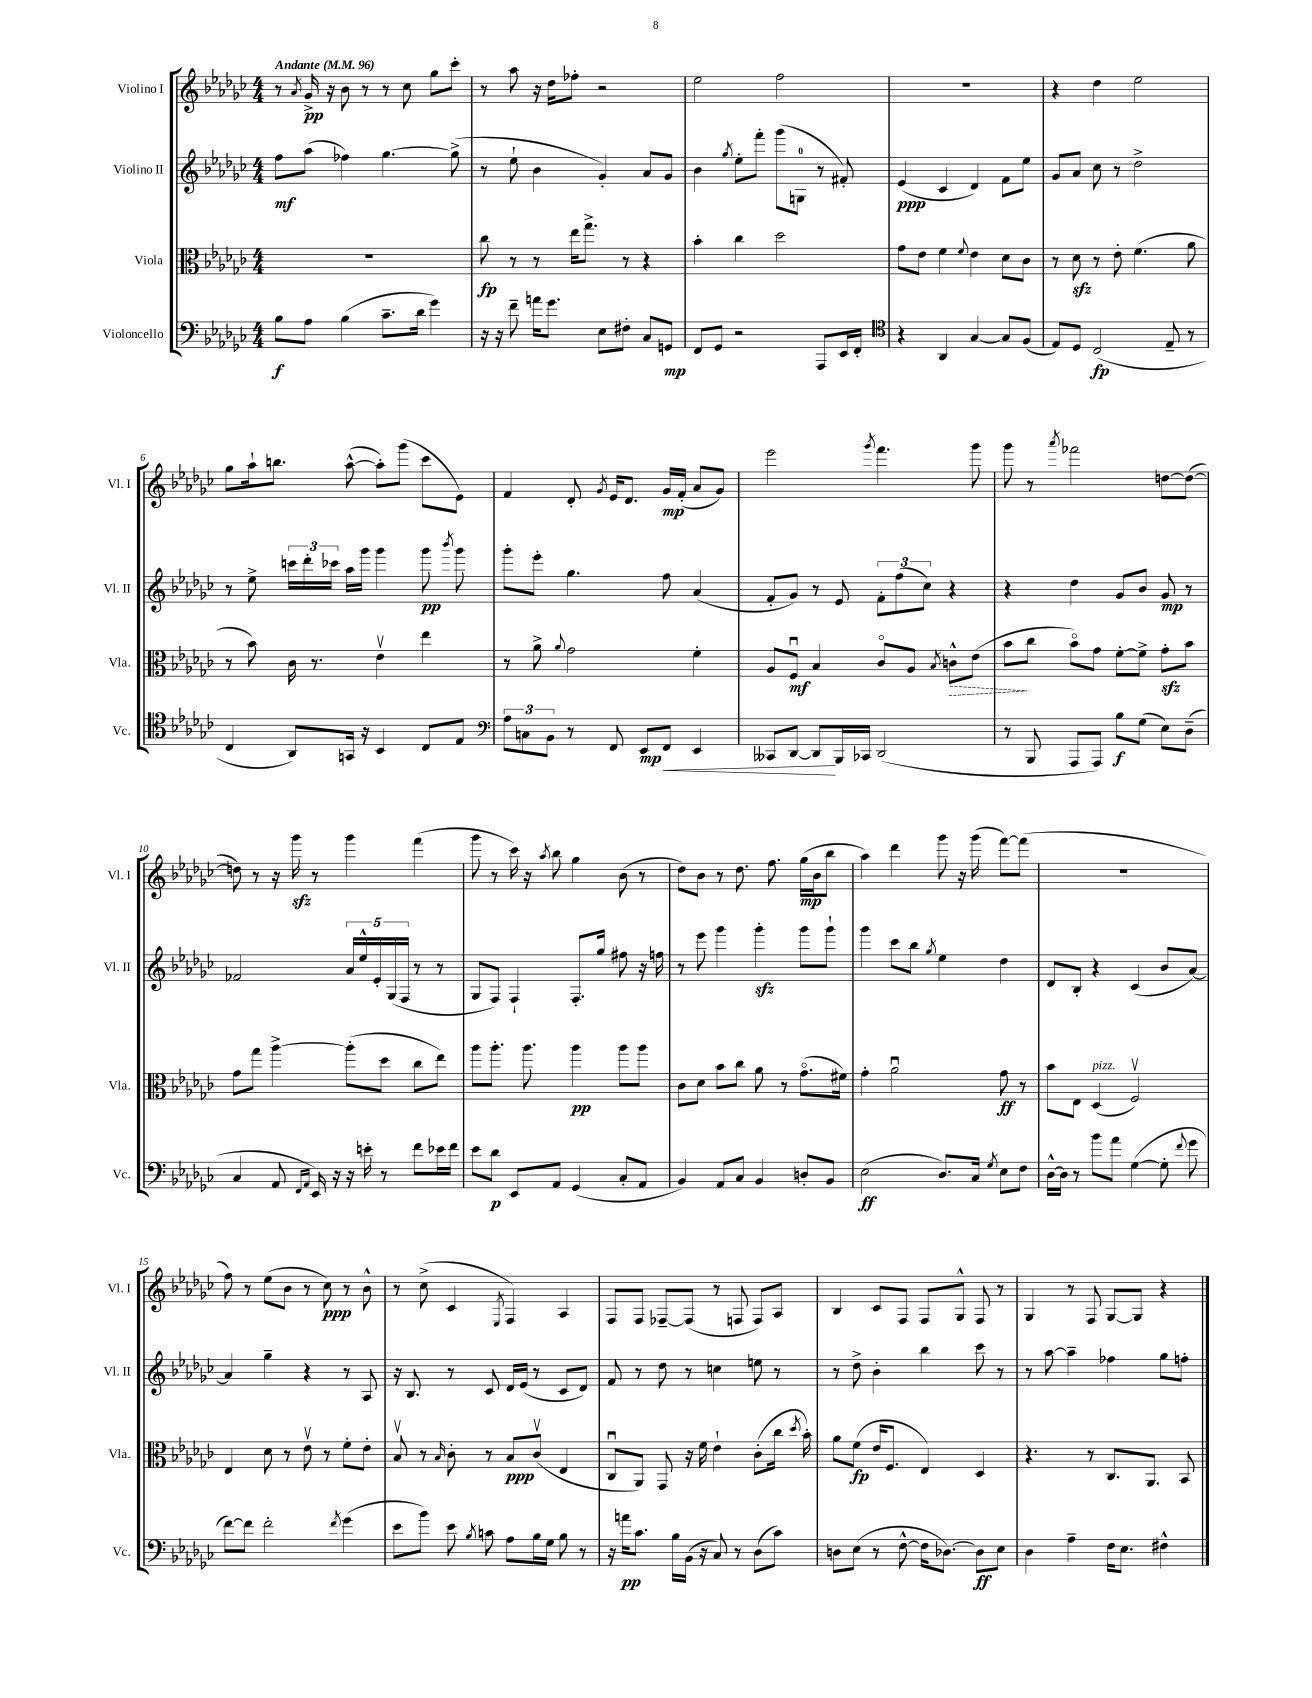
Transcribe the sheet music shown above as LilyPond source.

<<
\new StaffGroup <<
\new Staff = "s0" \with { instrumentName = "Violino I" shortInstrumentName = "Vl. I" } {
    \clef treble \key ges \major \numericTimeSignature \time 4/4 \tempo "Andante" 4 = 96
    \autoBeamOff r8 \acciaccatura { aes'8 } ges'16->\pp r16 bes'8 r8 r8 ces''8 ges''8[ ces'''8]-. |
    r8 aes''8 r16 des''16[ fes''8]-. r2 |
    ees''2 f''2 |
    R1 |
    r4 des''4 ees''2 |
    ges''8[ aes''16-! b''8.] aes''8~-^( aes''8[-.) ges'''8]( ces'''8[ ees'8]) |
    f'4 des'8-. \acciaccatura { ges'8 } ees'16[ des'8.] ges'16[\mp f'16]-.( aes'8[ ges'8]) |
    ees'''2 \acciaccatura { ges'''8 } f'''4. ges'''8 |
    ges'''8 r8 \acciaccatura { aes'''8 } fes'''2 d''8[~ d''8]~( |
    d''8) r8 r16 ges'''16\sfz r8 ges'''4 f'''4( |
    ges'''8 r8 ces'''16) r16 \acciaccatura { aes''8 } bes''8 ges''4 bes'8( r8 |
    des''8[) bes'8] r8 des''8. f''8. ges''16[\mp( bes'16 bes''8] |
    aes''4) des'''4 ges'''8 r16 ges'''16( f'''8[~) f'''8]( |
    R1 |
    f''8) r8 ees''8[( bes'8] r8 ces''8\ppp) r8 bes'8-^ |
    r8 ces''8->( ces'4 \acciaccatura { ees8 } f4) aes4 |
    f8[ f8] fes8[~-- fes8]( r8 f8 f8[) aes8] |
    bes4 ces'8[ f8] f8[ ges8]-^ f8 r8 |
    ges4 r8 f8 ges8[~ ges8] r4 \bar "|." |
}
\new Staff = "s1" \with { instrumentName = "Violino II" shortInstrumentName = "Vl. II" } {
    \clef treble \key ges \major \numericTimeSignature \time 4/4
    \autoBeamOff f''8[\mf aes''8]( fes''4) ges''4.~ ges''8->( |
    r8 ees''8-! bes'4 ges'4-.) aes'8[ ges'8] |
    bes'4 \acciaccatura { ges''8 } ees''8[-. f'''8]-. ges'''8[( g8]-0 r8 fis'8-.) |
    ees'4\ppp( ces'4 des'4) f'8[ ees''8] |
    ges'8[ aes'8] ces''8 r8 des''2-> |
    r8 ees''8-> \tuplet 3/2 { c'''16[ des'''16-. ces'''16] } aes''16[ ges'''16] ges'''4 ges'''8\pp \acciaccatura { bes'''8 } ges'''8 |
    ges'''8[-. ees'''8]-. ges''4. f''8 aes'4( |
    f'8[-. ges'8]) r8 ees'8 \tuplet 3/2 { f'8[-. f''8( ces''8]) } r4 |
    r4 des''4 ges'8[ bes'8] ges'8\mp r8 |
    fes'2 \tuplet 5/4 { aes'16[ ees''16-^ ees'16-. ges16( f16] } r8 r8 |
    ges8[ f8]) f4-! f8.[-. ges''16] fis''8 r16 f''16 |
    r8 ees'''8 ges'''4 ges'''4-.\sfz ges'''8[ ges'''8]-! |
    ges'''4 ces'''8[ bes''8] \acciaccatura { ges''8 } ees''4 des''4 |
    des'8[ bes8]-. r4 ces'4( bes'8[ aes'8]~) |
    aes'4 ges''4-- r4 r8 aes8 |
    r16 bes8. r8 ces'8 des'16[ ees'16]( r8 ces'8[ des'8]) |
    f'8 r8 des''8 r8 c''4 e''8 r8 |
    r8 des''8-> bes'4-. bes''4 ces'''8 r8 |
    r8 aes''8~ aes''4-- fes''4 ges''8[ f''8]-. \bar "|." |
}
\new Staff = "s2" \with { instrumentName = "Viola" shortInstrumentName = "Vla." } {
    \clef alto \key ges \major \numericTimeSignature \time 4/4
    \autoBeamOff R1 |
    ces''8\fp r8 r8 ees''16[ ges''8.]-> r8 r4 |
    bes'4-. ces''4 des''2 |
    ges'8[ ees'8] f'4 \appoggiatura { f'8 } ees'4 des'8[ ces'8] |
    r8 des'8\sfz r8 ees'8-. f'4.( aes'8 |
    r8 bes'8) ces'16 r8. ees'4\upbow ees''4 |
    r8 aes'8-> \appoggiatura { aes'8 } ges'2 f'4-. |
    aes8[ f8]\downbow\mf bes4 ces'8[\flageolet aes8] \acciaccatura { bes8 } \once \override Hairpin.style = #'dashed-line c'8[-^\> ees'8]( |
    bes'8[\! ces''8] bes'8[\flageolet) ges'8] f'8[~-. f'8]-> ges'8[-.\sfz bes'8] |
    ges'8[ ges''8] aes''4~-> aes''8[-.( des''8] ces''8[ ees''8]) |
    aes''8[ aes''8.]-. aes''8. aes''4\pp aes''8[ aes''8] |
    ces'8[ des'8] bes'8[ ces''8] aes'8 r8 ges'8.[\flageolet( fis'16]) |
    ges'4-. aes'2\downbow ges'8\ff r8 |
    bes'8[ ees8] des4^\markup { \italic "pizz." }( f2\upbow) |
    ees4 des'8 r8 ees'8\upbow r8 f'8[-. ees'8]-. |
    bes8\upbow r8 \grace { bes16 } ces'8-. r8 bes8[\ppp ces'8]\upbow( ees4 |
    ces8[\downbow aes,8]) ges,8 r16 f'16 ees'4-! ces'8[-.( ces''16] \acciaccatura { des''8 } bes'16-.) |
    aes'8[ f'8]\fp( ees'16[ f8.] ees4) des4 |
    r4. r8 ces8.[ aes,8.] bes,8 \bar "|." |
}
\new Staff = "s3" \with { instrumentName = "Violoncello" shortInstrumentName = "Vc." } {
    \clef bass \key ges \major \numericTimeSignature \time 4/4
    \autoBeamOff bes8[\f aes8] bes4( ces'8.[-- des'16] ges'4) |
    r16 r16 f'8-- a'16[ ges'8.] ees8[ fis8]-. ces8[ g,8]\mp |
    f,8[ ges,8] r2 aes,,8[ ees,16 f,16]-. |
    \clef tenor r4 aes,4 ges4~ ges8[ f8]( |
    ees8[) des8] ces2\fp( ees8-- r8 |
    ces4 aes,8[) g,16] r16 bes,4 ces8[ ees8] |
    \clef bass \tuplet 3/2 { aes8[ c8 bes,8] } r8 f,8 ees,8[\mp\< f,8] ees,4 |
    ceses,8[ des,8]~ des,8[\! bes,,16 ces,16] des,2( |
    r8 bes,,8 aes,,8[ aes,,8]) bes8[\f ges8]( ees8[) des8]--( |
    ces4 aes,8 \grace { f,16[ aes,16] } ees,16) r16 r16 e'16-. r8 f'8[ ees'16 f'16] |
    ees'8[ des'8]\p ees,8[ aes,8] ges,4( ces8[-. aes,8] |
    bes,4) aes,8[ ces8] bes,4 d8[-. bes,8] |
    ees2\ff( des8.[) ces16] \acciaccatura { ges8 } ees8[ f8] |
    des16[~-^ des16] r8 bes'8[ aes'8] ges4~( ges8-. \appoggiatura { f'8 } ges'8 |
    f'8[~) f'8] f'2-. \acciaccatura { f'8 } ges'4( |
    ees'8[ bes'8]) ees'8 \acciaccatura { bes8 } c'8 aes8[ bes16 ges16] bes8 r8 |
    r16 a'16[\pp ces'8.] bes16[ bes,16]( r16 ces8) r8 des8[( ces'8]) |
    d8[ ees8]( r8 f8~-^ f16[ des8.]~) des8[\ff ees8] |
    des4 aes4-- f16[ ees8.] fis4-^ \bar "|." |
}
>>
>>
